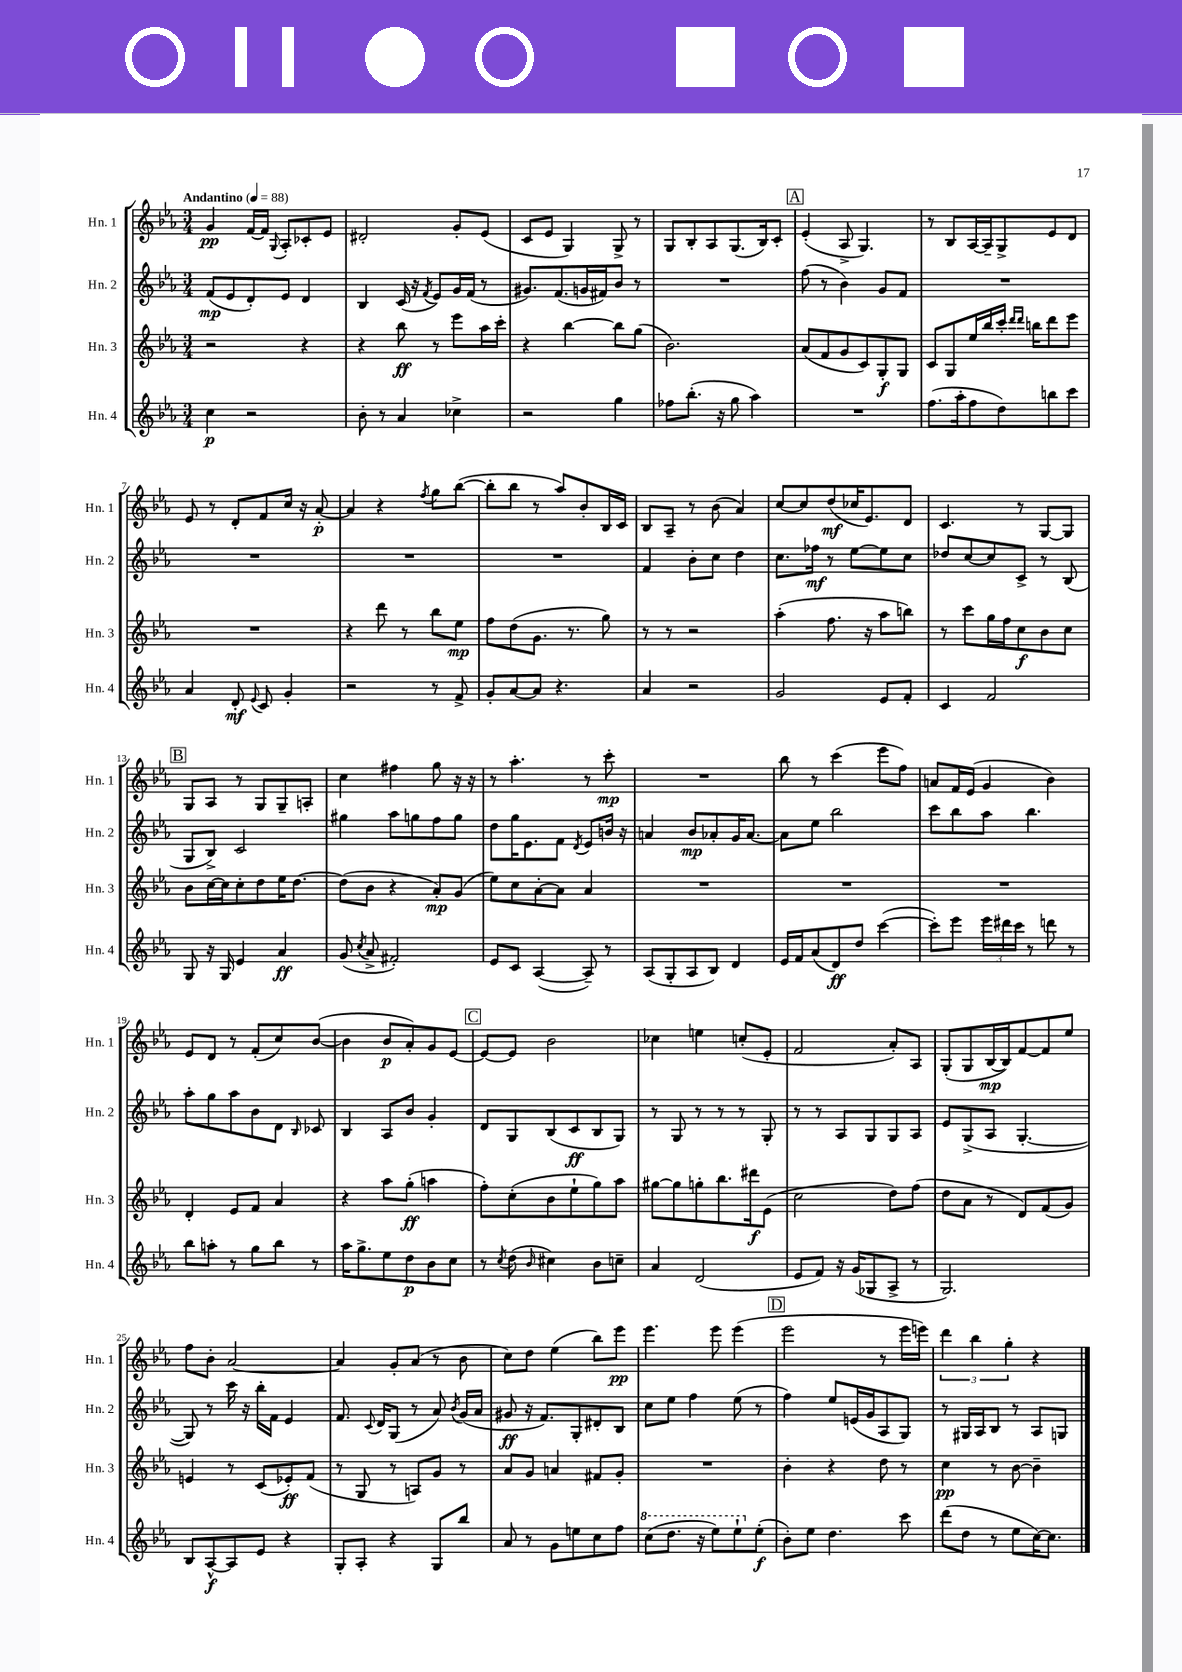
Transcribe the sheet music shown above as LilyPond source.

<<
\new StaffGroup <<
\new Staff = "s0" \with { instrumentName = "Hn. 1" shortInstrumentName = "Hn. 1" } {
    \clef treble \key ees \major \numericTimeSignature \time 3/4 \tempo "Andantino" 4 = 88
    \autoBeamOff g'4\pp f'16[~ f'16] \appoggiatura { g8 } aes8[-. ces'8-. ees'8] |
    dis'2-. g'8[-. ees'8]( |
    c'8[ ees'8] g4) g8-> r8 |
    g8[ bes8-. aes8 g8.( bes16) c'8]-. |
    \mark \markup { \box "A" } ees'4-.( aes8-> g4.) |
    r8 bes8[ aes16~ aes16-- g8-> ees'8 d'8] |
    ees'8 r8 d'8[-. f'8 c''16] r16 aes'8~-.\p |
    aes'4 r4 \acciaccatura { f''8 } g''8[ bes''8]~( |
    bes''8[-. bes''8] r8 aes''8[) bes'8-. bes16 c'16] |
    bes8[ aes8]-- r8 bes'8( aes'4) |
    c''8[~ c''8 d''8\mf( ces''16 ees'8.) d'8] |
    c'4. r8 g8[~ g8] |
    \mark \markup { \box "B" } g8[ aes8] r8 g8[ g8-- a8]-. |
    c''4 fis''4 g''8 r16 r16 |
    r8 aes''4.-. r8 c'''8-.\mp |
    R2. |
    bes''8 r8 c'''4( ees'''8[ f''8]) |
    a'8[ f'16 ees'16]( g'4 bes'4) |
    ees'8[ d'8] r8 f'8[-.( c''8) bes'8]~( |
    bes'4 bes'8[\p aes'8-.) g'8 ees'8]~ |
    \mark \markup { \box "C" } ees'8[~ ees'8] bes'2 |
    ces''4 e''4 c''8[-.( ees'8]-. |
    f'2 aes'8[-.) aes8] |
    g8[-.( g8 bes16~\mp bes16) f'8~ f'8 ees''8] |
    f''8[ bes'8]-. aes'2~ |
    aes'4 g'8[-. aes'8]( r8 bes'8 |
    c''8[) d''8] ees''4( bes''8[) ees'''8]\pp |
    ees'''4. ees'''8 ees'''4( |
    \mark \markup { \box "D" } ees'''2 r8 ees'''16[ e'''16]) |
    \tuplet 3/2 { d'''4 bes''4 g''4-. } r4 \bar "|." |
}
\new Staff = "s1" \with { instrumentName = "Hn. 2" shortInstrumentName = "Hn. 2" } {
    \clef treble \key ees \major \numericTimeSignature \time 3/4
    \autoBeamOff f'8[\mp( ees'8 d'8-.) ees'8] d'4 |
    bes4 c'16( r16 \acciaccatura { f'8 } ees'8[) g'16 f'16]( r8 |
    gis'8.[) f'8.( g'16 fis'16) bes'8] r8 |
    R2. |
    \mark \markup { \box "A" } f''8( r8 bes'4) g'8[ f'8] |
    R2. |
    R2. |
    R2. |
    R2. |
    f'4 bes'8[-. c''8] d''4 |
    c''8.[ fes''16]\mf r8 ees''8[~ ees''8 c''8] |
    des''8[ c''8~ c''8 c'8]-> r8 bes8( |
    \mark \markup { \box "B" } g8[ bes8]->) c'2 |
    gis''4 aes''8[ g''8 f''8 g''8] |
    d''8[ g''16 ees'8. f'8] \acciaccatura { d'8 } ees'8[ b'16] r16 |
    a'4 bes'8[\mp aes'8-. g'16 aes'8.]~ |
    aes'8[ ees''8] bes''2 |
    c'''8[ bes''8 aes''8] bes''4. |
    aes''8[-. g''8 aes''8 bes'8 d'8] \grace { bes16 } ces'8 |
    bes4 aes8[ bes'8] g'4-. |
    \mark \markup { \box "C" } d'8[ g8 bes8( c'8\ff bes8 g8]) |
    r8 g8 r8 r8 r8 g8-. |
    r8 r8 aes8[ g8 g8 aes8] |
    ees'8[ g8->( aes8] g4.~-. |
    g8) r8 c'''16 r16 bes''16[-. f'16] ees'4 |
    f'8. \appoggiatura { c'8 } d'16[ g8]( r8 aes'8) \acciaccatura { bes'8 } g'16[( aes'16] |
    gis'8\ff r16 f'8.[) g8-. dis'8-. bes8] |
    c''8[ ees''8] f''4 ees''8( r8 |
    \mark \markup { \box "D" } f''4) ees''8[ e'16( g'16 aes8 g8]) |
    r8 gis16[ aes16 bes8] r8 aes8[ g8] \bar "|." |
}
\new Staff = "s2" \with { instrumentName = "Hn. 3" shortInstrumentName = "Hn. 3" } {
    \clef treble \key ees \major \numericTimeSignature \time 3/4
    \autoBeamOff r2 r4 |
    r4 bes''8\ff r8 ees'''8[ aes''16 c'''16]-. |
    r4 bes''4~ bes''8[ g''8]( |
    bes'2.) |
    \mark \markup { \box "A" } aes'8[( f'8 g'8 c'8) g8-.\f g8] |
    c'8[ g8 ees''16 bes''16 c'''16]-. \grace { d'''16[ d'''16] } b''16[ d'''8 ees'''8] |
    R2. |
    r4 d'''8 r8 bes''8[ ees''8]\mp |
    f''8[ d''8( g'8.] r8. g''8) |
    r8 r8 r2 |
    aes''4-.( f''8. r16 aes''8[ b''8]) |
    r8 c'''8[ g''16 f''16 c''8\f bes'8 c''8] |
    \mark \markup { \box "B" } bes'8[ c''16~ c''16 c''8-. d''8 ees''16 d''8.]~ |
    d''8[( bes'8] r4 aes'8[-.\mp) g'8]( |
    ees''8[) c''8 aes'8~-. aes'8] aes'4 |
    R2. |
    R2. |
    R2. |
    d'4-. ees'8[ f'8] aes'4 |
    r4 aes''8[ g''8]-.\ff( a''4 |
    \mark \markup { \box "C" } f''8[-.) c''8-.( bes'8 ees''8-! g''8) aes''8] |
    gis''8[~ gis''8 g''8-. bes''8. dis'''16\f ees'8]( |
    c''2 d''8[) f''8]( |
    d''8[ aes'8] r8 d'8[) f'8( g'8]) |
    e'4 r8 c'8[( ees'8-.\ff) f'8]( |
    r8 g8 r8 a8[) g'8] r8 |
    aes'8[ g'8] a'4 fis'8[ g'8]-. |
    R2. |
    \mark \markup { \box "D" } bes'4-. r4 d''8 r8 |
    c''4\pp r8 bes'8~ bes'4-- \bar "|." |
}
\new Staff = "s3" \with { instrumentName = "Hn. 4" shortInstrumentName = "Hn. 4" } {
    \clef treble \key ees \major \numericTimeSignature \time 3/4
    \autoBeamOff c''4\p r2 |
    bes'8-. r8 aes'4 ces''4-> |
    r2 g''4 |
    fes''8[ bes''8.]-.( r16 g''8 aes''4) |
    \mark \markup { \box "A" } R2. |
    f''8.[( aes''16-. f''8 d''8) b''8 c'''8] |
    aes'4 d'8-.\mf \appoggiatura { ees'8 } c'8 g'4-. |
    r2 r8 f'8-> |
    g'8[-. aes'8~ aes'8] r4. |
    aes'4 r2 |
    g'2 ees'8[ f'8]-. |
    c'4 f'2 |
    \mark \markup { \box "B" } g8 r16 g16 ees'4 aes'4\ff |
    g'8( \acciaccatura { c''8 } aes'8-> fis'2-.) |
    ees'8[ c'8] aes4~( aes8--) r8 |
    aes8[( g8-. aes8 bes8]) d'4 |
    ees'16[ f'16 aes'8( d'8\ff) d''8] c'''4~( |
    c'''8[-.) ees'''8] \tuplet 3/2 { ees'''16[ dis'''16 c'''16] } r8 d'''8 r8 |
    bes''8[ a''8]-. r8 g''8[ bes''8] r8 |
    aes''16[ g''8.-> ees''8 d''8\p bes'8 c''8] |
    \mark \markup { \box "C" } r8 \acciaccatura { c''8 } d''8( \grace { bes'16 } cis''4) bes'8[ c''8]-- |
    aes'4 d'2( |
    ees'8[ f'8]) r16 g'16[( ges8 aes8]-> r8 |
    g2.) |
    bes8[ aes8~-^\f aes8 ees'8] r4 |
    g8[-. aes8]-. r4 g8[ bes''8] |
    aes'8 r8 g'8[ e''8 c''8 f''8] |
    \ottava #1 c'''8[( d'''8.] r16 ees'''8[) ees'''8-! \ottava #0 ees''8]-.\f( |
    \mark \markup { \box "D" } bes'8[-.) ees''8] d''4. c'''8 |
    d'''8[( d''8] r8 ees''8[ c''16~) c''8.] \bar "|." |
}
>>
>>
